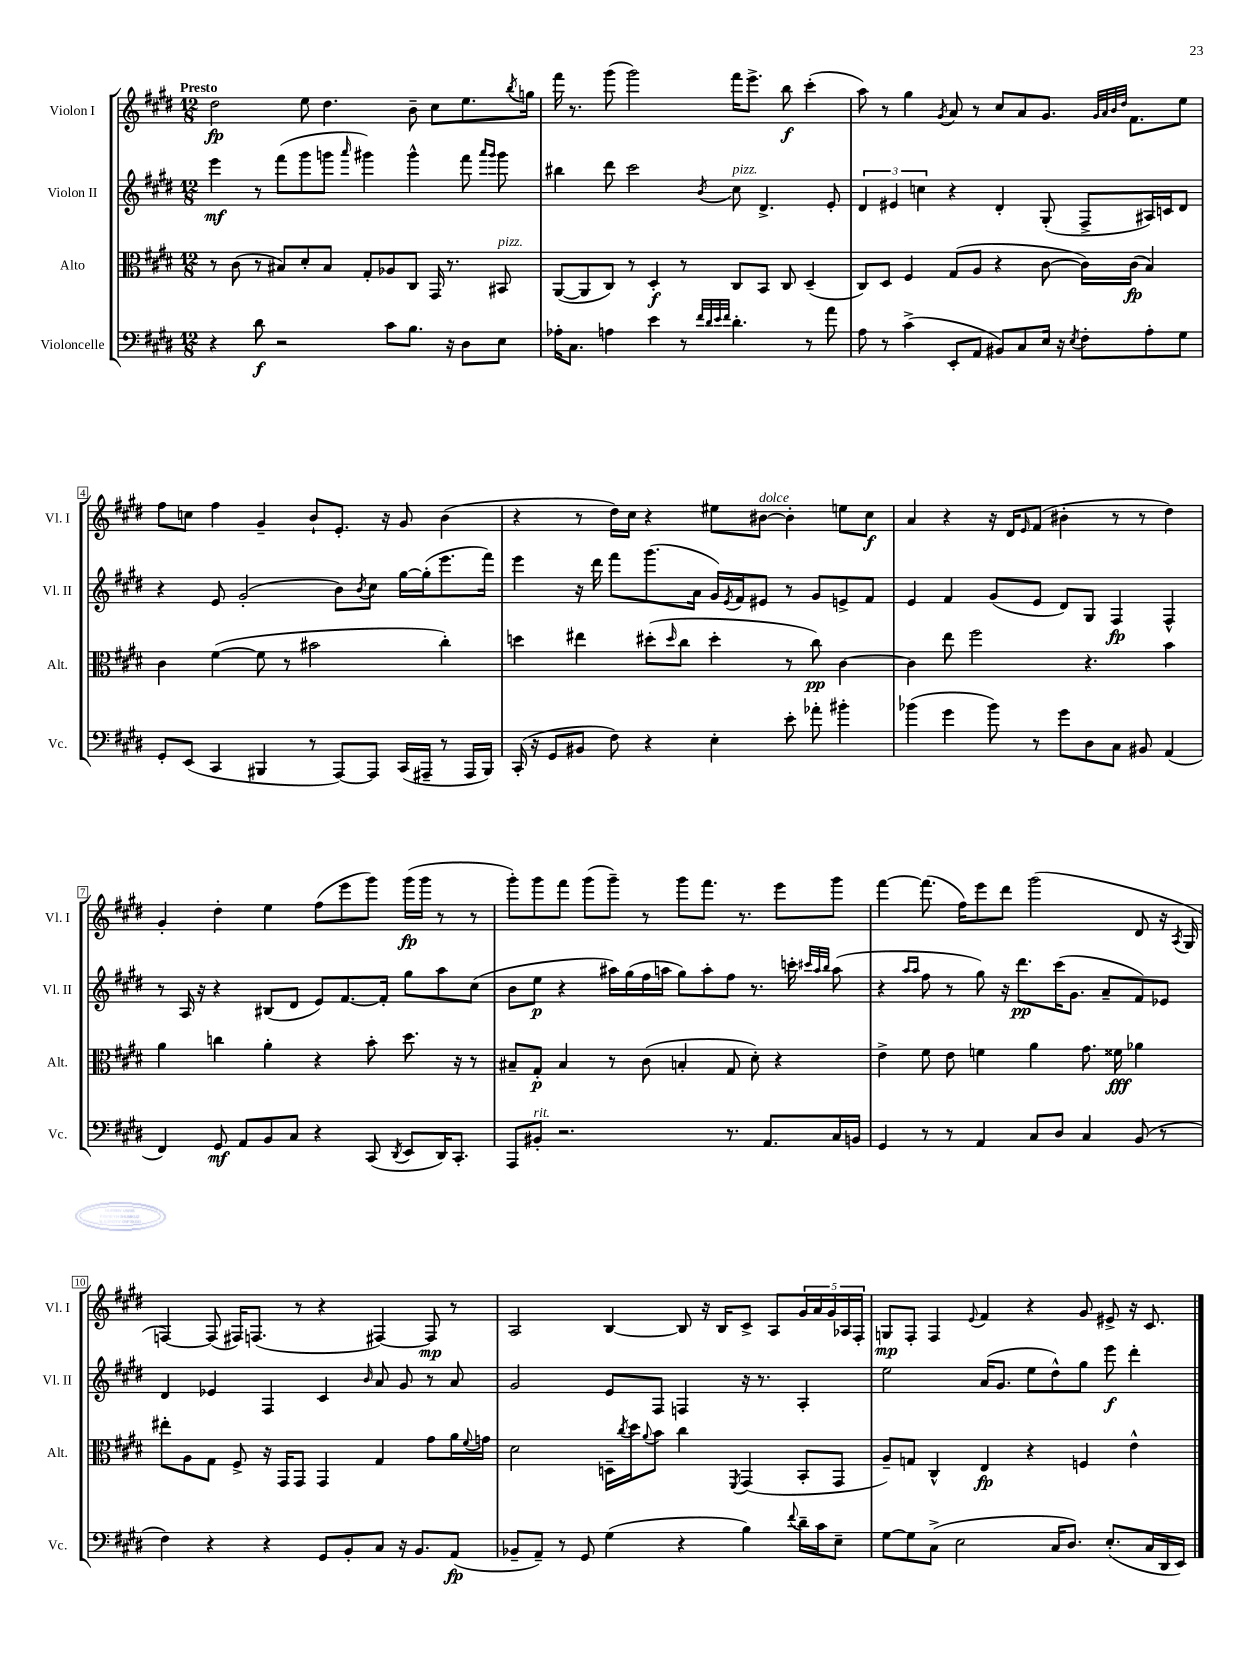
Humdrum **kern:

**kern	**dynam	**kern	**dynam	**kern	**dynam	**kern	**dynam
*part4	*part4	*part3	*part3	*part2	*part2	*part1	*part1
*staff4	*staff4	*staff3	*staff3	*staff2	*staff2	*staff1	*staff1
*I"Violoncelle	*	*I"Alto	*	*I"Violon II	*	*I"Violon I	*
*I'Vc.	*	*I'Alt.	*	*I'Vl. II	*	*I'Vl. I	*
*clefF4	*	*clefC3	*	*clefG2	*	*clefG2	*
*k[f#c#g#d#]	*	*k[f#c#g#d#]	*	*k[f#c#g#d#]	*	*k[f#c#g#d#]	*
*M12/8	*	*M12/8	*	*M12/8	*	*M12/8	*
=1	=1	=1	=1	=1	=1	=1	=1
!	!	!	!	!	!	!LO:TX:a:B:t=Presto	!
4r	.	8r	.	4eee\	mf	2dd#\	fp
.	.	(8c#\	.	.	.	.	.
8d#\	f	8r	.	8r	.	.	.
2r	.	8B#X/L)	.	(8fff#\L	.	.	.
.	.	8d#'/	.	8ggg#\	.	8ee\	.
.	.	8B#/J	.	8gggn\J	.	4.dd#\	.
.	.	.	.	16qqaaa/	.	.	.
.	.	8G#'/L	.	4ggg#X\)	.	.	.
8c#\L	.	8A-X/	.	.	.	.	.
8.B\J	.	8C#/J	.	4ggg#^^\	.	8b~\	.
.	.	16GG#/	.	.	.	8cc#\L	.
16r	.	8.r	.	.	.	.	.
8D#\L	.	.	.	8fff#\	.	8.ee\	.
.	.	.	.	16qqaaa/LL	.	.	.
.	.	.	.	16qqggg#/JJ	.	.	.
!	!	!LO:TX:a:i:t=pizz.	!	!	!	!	!
8E\J	.	8BB#X/	.	8ggg#\	.	.	.
.	.	.	.	.	.	8qbb/	.
.	.	.	.	.	.	16ggn\Jk	.
=2	=2	=2	=2	=2	=2	=2	=2
16A-X'\KL	.	([8AA/L	.	4bb#X\	.	16fff#\	.
8.C#\J	.	.	.	.	.	8.r	.
.	.	8AA/]	.	.	.	.	.
4An\	.	8C#/J)	.	8ddd#\	.	(8ggg#\	.
.	.	8r	.	2ccc#\	.	2ggg#\)	.
4e\	.	4D#'/	f	.	.	.	.
8r	.	8r	.	.	.	.	.
32qqf#/LLL	.	.	.	.	.	.	.
32qqd#/	.	.	.	.	.	.	.
32qqe/	.	.	.	.	.	.	.
32qqf#/JJJ	.	.	.	8qb/	.	.	.
!	!	!	!	!LO:TX:a:i:t=pizz.	!	!	!
4.d#'\	.	8C#/L	.	8cc#\	.	16fff#\KL	.
.	.	.	.	.	.	8.eee^\J	.
.	.	8BB/J	.	4.d#^/	.	.	.
.	.	8C#/	.	.	.	8bb\	f
8r	.	(4D#~/	.	.	.	(4ccc#'\	.
8a\	.	.	.	8e'/	.	.	.
=3	=3	=3	=3	=3	=3	=3	=3
8A\	.	8C#/L)	.	6d#/	.	8aa\)	.
8r	.	8D#/J	.	.	.	8r	.
.	.	.	.	6e#X/	.	.	.
(4c#^\	.	4F#/	.	.	.	4gg#\	.
.	.	.	.	6ccn\	.	.	.
.	.	.	.	.	.	8qg#/	.
8EE'/L	.	(8G#/L	.	4r	.	8a/	.
8AA/J	.	8A/J	.	.	.	8r	.
8BB#X/L)	.	4r	.	4d#'/	.	8cc#/L	.
8C#/	.	.	.	.	.	8a/	.
16E/Jk	.	[8c#\	.	(8G#'/	.	8.g#/J	.
16r	.	.	.	.	.	.	.
8qE/	.	.	.	.	.	.	.
8F#'\L	.	16c#\LL])	.	8F#^/L	.	.	.
.	.	.	.	.	.	32qqg#/LLL	.
.	.	.	.	.	.	32qqa/	.
.	.	.	.	.	.	32qqb/	.
.	.	.	.	.	.	32qqdd#/JJJ	.
.	.	(16c#\JJ	fp	.	.	8.f#\L	.
8A'\	.	4B/)	.	16A#X/L)	.	.	.
.	.	.	.	16cn/J	.	.	.
8G#\J	.	.	.	8d#/J	.	8ee\J	.
!!LO:LB:g=z
=4	=4	=4	=4	=4	=4	=4	=4
8GG#'/L	.	4c#\	.	4r	.	8ff#\L	.
(8EE/J	.	.	.	.	.	8ccn\J	.
4CC#/	.	([4f#\	.	8e/	.	4ff#\	.
.	.	.	.	(2g#'/	.	.	.
4BBB#X/	.	8f#\]	.	.	.	4g#~/	.
.	.	8r	.	.	.	.	.
8r	.	2b#X\	.	.	.	8b`/L	.
[8AAA/L)	.	.	.	8b\L)	.	8.e'/J	.
.	.	.	.	8qb/	.	.	.
8AAA/J]	.	.	.	8cc#\J	.	.	.
.	.	.	.	.	.	16r	.
(16CC#/LL	.	.	.	[16gg#\LL	.	8g#/	.
16AAA#X~/JJ	.	.	.	(16gg#'\J]	.	.	.
8r	.	4cc#'\)	.	8.eee\	.	(4b\	.
16AAA#/LL	.	.	.	.	.	.	.
16BBB#/JJ)	.	.	.	16fff#\Jk)	.	.	.
=5	=5	=5	=5	=5	=5	=5	=5
(16CC#'/	.	4ddn\	.	4eee\	.	4r	.
16r	.	.	.	.	.	.	.
8GG#/L	.	.	.	.	.	.	.
8BB#X/J	.	4ee#X\	.	16r	.	8r	.
.	.	.	.	16ddd#\	.	.	.
8F#\)	.	.	.	8fff#\L	.	16dd#\LL)	.
.	.	.	.	.	.	16cc#\JJ	.
4r	.	(8dd#X'\L	.	(8.ggg#\	.	4r	.
.	.	16qqdd#/	.	.	.	.	.
.	.	8cc#\J	.	.	.	.	.
.	.	.	.	16a\Jk	.	.	.
4E'\	.	4dd#'\	.	16g#/LL)	.	8ee#X\L	.
.	.	.	.	8qe/	.	.	.
.	.	.	.	16f#/J	.	.	.
!	!	!	!	!	!	!LO:TX:a:i:t=dolce	!
.	.	.	.	8e#X/J	.	[8b#X\J	.
8e'\	.	8r	.	8r	.	4b#'\]	.
8a-X'\	.	8cc#\)	pp	8g#/L	.	.	.
4b#X'\	.	[4c#\	.	8en^/	.	8een\L	.
.	.	.	.	8f#/J	.	8cc#\J	f
=6	=6	=6	=6	=6	=6	=6	=6
(4b-X\	.	4c#\]	.	4e/	.	4a/	.
4g#\	.	8ee\	.	4f#/	.	4r	.
.	.	2ff#\	.	.	.	.	.
8b-\)	.	.	.	(8g#/L	.	16r	.
.	.	.	.	.	.	16d#/KL	.
.	.	.	.	.	.	16qqe/	.
8r	.	.	.	8e/J	.	(8f#/J	.
8g#\L	.	.	.	8d#/L)	.	4b#X'\	.
8D#\	.	4.r	.	8G#/J	.	.	.
8C#\J	.	.	.	4F#/	fp	8r	.
8BB#X/	.	.	.	.	.	8r	.
(4AA/	.	4b\	.	4F#^^/	.	4dd#\)	.
!!LO:LB:g=z
=7	=7	=7	=7	=7	=7	=7	=7
4FF#/)	.	4a\	.	8r	.	4g#'/	.
.	.	.	.	16A/	.	.	.
.	.	.	.	16r	.	.	.
8GG#/	mf	4ccn\	.	4r	.	4dd#'\	.
8AA/L	.	.	.	.	.	.	.
8BB/	.	4a'\	.	(8B#X/L	.	4ee\	.
8C#/J	.	.	.	8d#/J	.	.	.
4r	.	4r	.	8e/L)	.	(8ff#\L	.
.	.	.	.	[8.f#/	.	8eee\	.
(8CC#/	.	8b'\	.	.	.	8ggg#\J)	.
.	.	.	.	16f#'/Jk]	.	.	.
8qDD#/	.	.	.	.	.	.	.
8EE/L	.	8.dd#\	.	8gg#\L	.	(16ggg#\LL	fp
.	.	.	.	.	.	16ggg#\JJ	.
16DD#/K)	.	.	.	8aa\	.	8r	.
8.CC#'/J	.	16r	.	.	.	.	.
.	.	8r	.	(8cc#\J	.	8r	.
=8	=8	=8	=8	=8	=8	=8	=8
8AAA/L	.	8B#X~/L	.	8b\L	.	8ggg#'\L)	.
!LO:TX:a:i:t=rit.	!	!	!	!	!	!	!
8BB#X'/J	.	8G#'/J	p	8ee\J	p	8ggg#\	.
2.r	.	4B#/	.	4r	.	8fff#\J	.
.	.	.	.	.	.	(8ggg#\L	.
.	.	8r	.	16aa#X\LL)	.	8ggg#~\J)	.
.	.	.	.	(16gg#\	.	.	.
.	.	(8c#\	.	16ff#\	.	8r	.
.	.	.	.	16aan\JJ	.	.	.
.	.	4Bn'/	.	8gg#\L)	.	8ggg#\L	.
.	.	.	.	8aa'\	.	8.fff#\J	.
8.r	.	8G#/	.	8ff#\J	.	.	.
.	.	.	.	.	.	8.r	.
.	.	8d#'\)	.	8.r	.	.	.
8.AA/L	.	.	.	.	.	.	.
.	.	4r	.	.	.	8eee\L	.
.	.	.	.	16cccn'\	.	.	.
.	.	.	.	32qqccc#X/LLL	.	.	.
.	.	.	.	32qqaa/	.	.	.
.	.	.	.	32qqbb/JJJ	.	.	.
16C#/L	.	.	.	(8aa\	.	8ggg#\J	.
16BBn/JJ	.	.	.	.	.	.	.
=9	=9	=9	=9	=9	=9	=9	=9
4GG#/	.	4e^\	.	4r	.	[4fff#\	.
.	.	.	.	16qqaa/LL	.	.	.
.	.	.	.	16qqaa/JJ	.	.	.
8r	.	8f#\	.	8ff#\	.	(8.fff#\]	.
8r	.	8e\	.	8r	.	.	.
.	.	.	.	.	.	16ff#\KL)	.
4AA/	.	4fn\	.	8gg#\)	.	8eee\	.
.	.	.	.	16r	.	8ddd#\J	.
.	.	.	.	8.ddd#\L	pp	.	.
8C#/L	.	4a\	.	.	.	(2ggg#\	.
8D#/J	.	.	.	(16ccc#\K	.	.	.
.	.	.	.	8.g#\J	.	.	.
4C#/	.	8.g#\	.	.	.	.	.
.	.	.	.	8a~/L	.	.	.
.	.	16f##X\	fff	.	.	.	.
(8BB/	.	4a-X\	.	8f#/)	.	8d#/	.
8r	.	.	.	8e-X/J	.	16r	.
.	.	.	.	.	.	8qA/	.
.	.	.	.	.	.	16G#/	.
!!LO:LB:g=z
=10	=10	=10	=10	=10	=10	=10	=10
4F#\)	.	8ee#X'\L	.	4d#/	.	[4Fn/)	.
.	.	8A\	.	.	.	.	.
4r	.	8G#\J	.	4e-X/	.	(8F/]	.
.	.	8F#^/	.	.	.	16F#X/KL)	.
.	.	.	.	.	.	(8.Fn/J	.
4r	.	16r	.	4F#/	.	.	.
.	.	16GG#/KL	.	.	.	.	.
.	.	8GG#/J	.	.	.	8r	.
8GG#/L	.	4GG#/	.	4c#/	.	4r	.
8BB'/	.	.	.	.	.	.	.
.	.	.	.	16qqb/	.	.	.
8C#/J	.	4G#/	.	8a/	.	[4F#X/)	.
16r	.	.	.	8g#/	.	.	.
8.BB/L	.	.	.	.	.	.	.
.	.	8g#\L	.	8r	.	8F#/]	mp
(8AA/J	fp	16a\L	.	8a/	.	8r	.
.	.	8qqf#/	.	.	.	.	.
.	.	16gn\JJ	.	.	.	.	.
=11	=11	=11	=11	=11	=11	=11	=11
8BB-X~/L	.	2d#\	.	2g#/	.	2A/	.
8AA~/J)	.	.	.	.	.	.	.
8r	.	.	.	.	.	.	.
8GG#/	.	.	.	.	.	.	.
(4G#\	.	16Dn~\LL	.	8e/L	.	[4B/	.
.	.	8qcc#/	.	.	.	.	.
.	.	16dd#\J	.	.	.	.	.
.	.	8qqa/	.	.	.	.	.
.	.	8b\J	.	8F#/J	.	.	.
4r	.	4cc#\	.	4Fn/	.	8B/]	.
.	.	.	.	.	.	16r	.
.	.	.	.	.	.	16B/KL	.
.	.	8qFF#/	.	.	.	.	.
4B\)	.	(4GG#/	.	16r	.	8c#^/J	.
.	.	.	.	8.r	.	.	.
.	.	.	.	.	.	8A/L	.
8qqf#/	.	.	.	.	.	.	.
16d#~\LL	.	8BB'/L	.	4A'/	.	20g#/L	.
.	.	.	.	.	.	20a/	.
16c#\J	.	.	.	.	.	.	.
.	.	.	.	.	.	20g#/	.
8E~\J	.	8GG#/J	.	.	.	.	.
.	.	.	.	.	.	20A-X/	.
.	.	.	.	.	.	20F#'/JJ	.
=12	=12	=12	=12	=12	=12	=12	=12
[8G#\L	.	8A~/L)	.	2ee\	.	8Gn/L	mp
8G#\]	.	8Gn/J	.	.	.	8F#'/J	.
(8C#^\J	.	4C#^^/	.	.	.	4F#/	.
2E\	.	.	.	.	.	.	.
.	.	.	.	.	.	8qqe/	.
.	.	4E/	fp	(16a/KL	.	4f#/	.
.	.	.	.	8.g#/J	.	.	.
.	.	4r	.	8ee\L	.	4r	.
16C#/KL	.	.	.	8dd#^^\)	.	.	.
8.D#/J)	.	.	.	.	.	.	.
.	.	4Fn/	.	8gg#\J	.	8g#/	.
(8.E'/L	.	.	.	8eee\	f	8e#X^/	.
.	.	4e^^\	.	4ddd#'\	.	16r	.
16C#/L	.	.	.	.	.	8.c#/	.
16DD#/	.	.	.	.	.	.	.
16EE/JJ)	.	.	.	.	.	.	.
==	==	==	==	==	==	==	==
*-	*-	*-	*-	*-	*-	*-	*-
